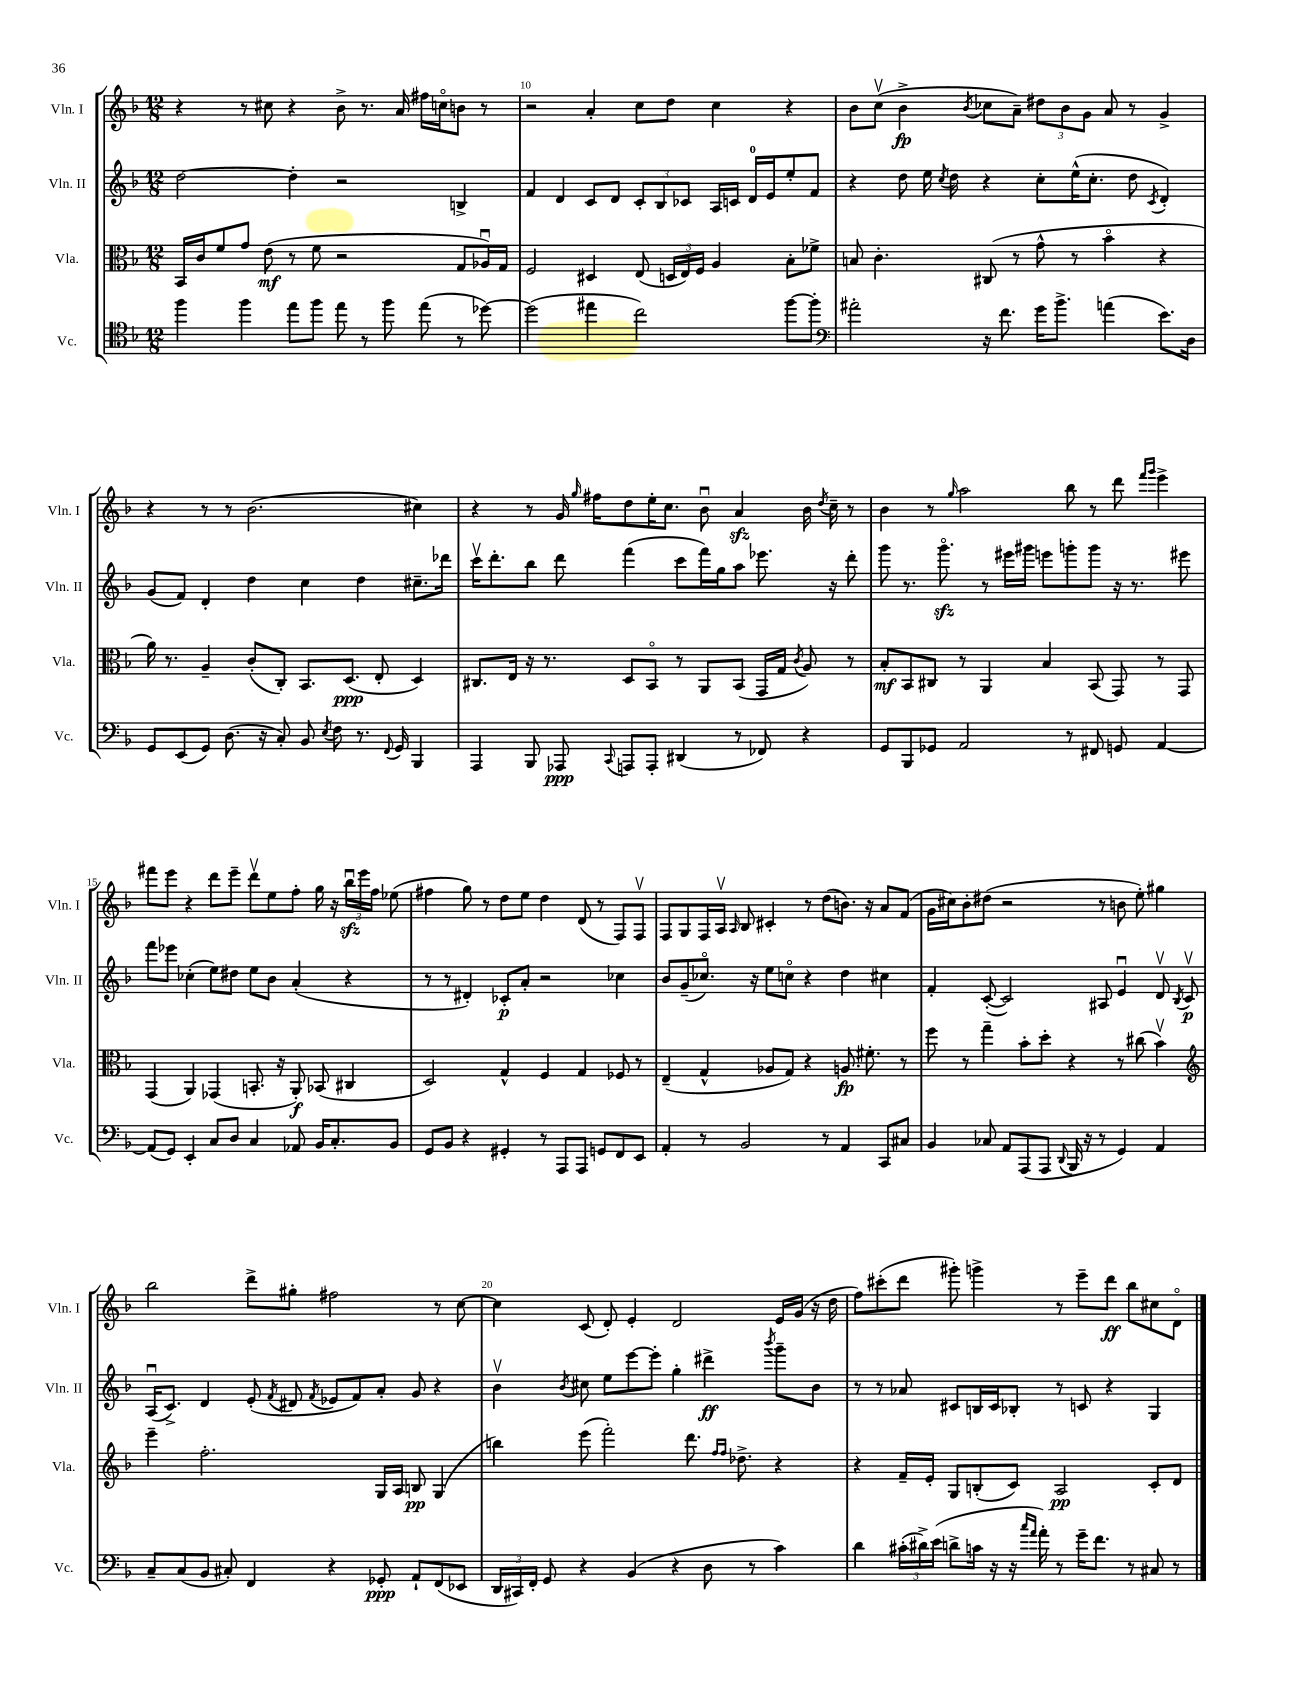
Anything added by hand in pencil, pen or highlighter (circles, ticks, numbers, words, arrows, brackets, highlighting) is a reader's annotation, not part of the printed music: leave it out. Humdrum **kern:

**kern	**kern	**kern	**kern
*staff4	*staff3	*staff2	*staff1
*clefC4	*clefC3	*clefG2	*clefG2
*k[b-]	*k[b-]	*k[b-]	*k[b-]
*M12/8	*M12/8	*M12/8	*M12/8
4ff\	16BB-/LL	[2dd\	4r
.	16c/J	.	.
.	8f/	.	.
4ff\	8g/J	.	8r
.	(8e\	.	8cc#\
8ee\L	8r	4dd'\]	4r
8ff\J	8f\	.	.
8ee\	2r	2r	8b-^\
8r	.	.	8.r
8ff\	.	.	.
.	.	.	16a/
(8ee\	.	.	16ff#\LL
.	.	.	16cco\J
8r	8G/L	4B^/	8b\J
[8dd-\)	16A-u/L)	.	8r
.	16G/JJ	.	.
=	=	=	=
(2dd-\]	2F/	4f/	2r
.	.	4d/	.
4ee#\	4D#/	8c/L	4a'/
.	.	8d/J	.
2cc\)	(8E/	12c'/L	8cc\L
.	.	12B-/	.
.	24D/LL	.	8dd\J
.	24E/)	12c-/J	.
.	24F/JJ	.	.
.	4A/	16A/LL	4cc\
.	.	16c/JJ	.
.	.	16d/LL	.
.	.	16e/J	.
[8ff\L	8B-'\L	8ee'/	4r
8ff'\]J	8f-^\J	8f/J	.
=	=	=	=
*clefF4	*	*	*
2a#'\	8B/	4r	8b-\L
.	4.c'\	.	(8ccv\J
.	.	8dd\	4b-^\
.	.	16ee\	.
.	.	8qcc/	.
.	.	16dd\	.
.	.	.	8qb-/
16r	(8C#/	4r	8cc-\L
8.f\	.	.	.
.	8r	.	8a~\J)
16g\LK	8g^^\	8cc'\L	12dd#\L
8.b-^\J	.	.	.
.	.	.	12b-\
.	8r	(16ee^^\K	.
.	.	.	12g\J
.	.	8.cc'\J	.
(4a\	4b-o\	.	8a/
.	.	8dd\	8r
.	.	8qc/	.
8.e\L)	4r	4d'/)	4g^/
16D\Jk	.	.	.
=	=	=	=
8GG/L	16a\)	(8g/L	4r
.	8.r	.	.
(8EE/	.	8f/J)	.
8GG/J)	4A~/	4d'/	8r
(8.D\	.	.	8r
.	(8c'/L	4dd\	(2.b-\
16r	.	.	.
8C'/)	8C'/J)	.	.
8BB-/	8.BB-/L	4cc\	.
8qE/	.	.	.
8F\	.	.	.
.	(8.D/J	.	.
8.r	.	4dd\	.
.	8E'/	.	.
8qqFF/	.	.	.
16GG/	.	.	.
4BBB-/	4D/)	8.cc#~\L	4cc#\)
.	.	16ddd-\Jk	.
=	=	=	=
4AAA/	8.C#/L	16cccv\LK	4r
.	.	8.ddd'\	.
.	16E/Jk	.	.
8BBB-/	16r	8bb-\J	8r
.	8.r	.	.
8AAA-/	.	8ddd\	16g/
.	.	.	16qqgg/
.	.	.	16ff#\LK
8qqCC/	.	.	.
8AAA/L	8D/L	(4fff\	8dd\
8AAA'/J	8BB-o/J	.	16ee'\K
.	.	.	8.cc\J
(4DD#/	8r	8ccc\L	.
.	8AA/L	16fff\L)	8b-u\
.	.	16gg\J	.
8r	(8BB-/J	8aa\J	4a/
8FF-/)	16GG/LL	8.eee-\	.
.	16G/JJ	.	.
.	8qc/	.	.
4r	8A/)	.	16b-\
.	.	.	8qdd/
.	.	16r	16cc~\
.	8r	8ddd'\	8r
=	=	=	=
8GG/L	8B-'/L	8ggg\	4b-\
8BBB-/	8BB-/	8.r	.
8GG-/J	8C#/J	.	8r
.	.	8.gggo\	.
.	.	.	16qqgg/
2AA/	8r	.	2aa\
.	4AA/	8r	.
.	.	16eee#\LL	.
.	.	16ggg#\JJ	.
.	4B-/	8eee\L	.
8r	.	8ggg'\	8bb-\
8FF#/	(8BB-/	8ggg\J	8r
8GG/	8GG/)	16r	8ddd\
.	.	8.r	.
.	.	.	16qqfff/LL
.	.	.	16qqggg/JJ
[4AA/	8r	.	4eee^\
.	8GG/	8eee#\	.
=	=	=	=
(8AA/]L	(4GG/	8fff\L	8fff#\L
8GG/J)	.	8eee-\J	8eee\J
4EE'/	4AA/)	(4cc-'\	4r
8C/L	(4GG-/	8ee\L)	8ddd\L
8D/J	.	8dd#\J	8eee~\J
4C/	8.BB'/	8ee\L	8dddv\L
.	.	8b-\J	8ee\
.	16r	.	.
8AA-/	8AA'/)	(4a'/	8ff'\J
16BB-/LK	(8BB-/	.	16gg\
8.C'/	.	.	16r
.	4C#/	4r	24bb-u\LL
.	.	.	24eee\
.	.	.	24ff\JJ
8BB-/J	.	.	(8ee-\
=	=	=	=
8GG/L	2D/)	8r	4ff#\
8BB-/J	.	8r	.
4r	.	4d#'/)	8gg\)
.	.	.	8r
4GG#'/	4G^^/	8c-'/L	8dd\L
.	.	8a'/J	8ee\J
8r	4F/	2r	4dd\
8AAA/L	.	.	.
8AAA/J	4G/	.	(8d/
8GG/L	.	.	8r
8FF/	8F-/	4cc-\	8F/L)
8EE/J	8r	.	8Fv/J
=	=	=	=
4AA'/	(4E~/	8b-/L	8F/L
.	.	(8g~/	8G/
8r	4G^^/	8.cc-o/J)	16F/L
.	.	.	16Av/JJ
.	.	.	16qqA/
2BB-/	.	.	8B-/
.	.	16r	.
.	8A-/L	8ee\L	4c#'/
.	8G/J)	8cco\J	.
.	4r	4r	8r
8r	.	.	(8dd\L
4AA/	8.A/	4dd\	8.b\J)
.	8.f#'\	.	16r
8CC/L	.	4cc#\	8a/L
8C#/J	8r	.	(8f/J
=	=	=	=
4BB-/	8ff\	4f'/	16g\LL
.	.	.	16cc#\J)
.	8r	.	8b-'\
8C-/	4gg~\	([8c'/	(8dd#\J
8AA/L	.	2c/])	2r
(8AAA/	8b-'\L	.	.
8AAA/J	8dd'\J	.	.
8qqDD/	.	.	.
16BBB-/	4r	.	.
16r	.	.	.
8r	.	8A#/	8r
4GG/)	8r	4eu/	8b\
.	(8cc#\	.	8ee'\)
4AA/	4b-v\)	8dv/	4gg#\
.	.	8qB-/	.
.	.	8cv/	.
=	=	=	=
*	*clefG2	*	*
8C~/L	4eee~\	(16Au/LK	2bb-\
.	.	8.c^/J)	.
(8C/	.	.	.
8BB-/J	2.ff'\	4d/	.
8C#'/)	.	.	.
4FF/	.	(8e'/	8ddd^\L
.	.	8qf/	.
.	.	8d#/	8gg#'\J
.	.	8qf/	.
4r	.	8e-/L	2ff#\
.	.	8f/)	.
8GG-'/	16G/LL	8a'/J	.
.	16A/JJ	.	.
8AA`/L	8B/	8g/	.
(8FF/	(4G/	4r	8r
8EE-/J	.	.	[8cc\
=	=	=	=
24DD/LL	4bb\)	4b-v\	4cc\]
24CC#/)	.	.	.
24FF'/JJ	.	.	.
8GG/	.	.	.
.	.	8qb-/	.
4r	(8eee\	8cc#\	(8c/
.	2fff'\)	8ee\L	8d'/)
(4BB-/	.	[8eee\	4e'/
.	.	8eee'\]J	.
4r	.	4gg'\	2d/
.	8.ddd\	.	.
8D\	.	4ddd#^\	.
.	16qqff/LL	.	.
.	16qqff/JJ	.	.
.	8.dd-^\	.	.
8r	.	.	.
.	.	8qbbb-/	.
4c\)	4r	8ggg~\L	16e/LL
.	.	.	(16g/JJ
.	.	8b-\J	16r
.	.	.	16dd\
=	=	=	=
4d\	4r	8r	8ff\L)
.	.	8r	(8ccc#'\
(24c#'\LL	16f~/LL	8a-/	8ddd\J
24d#^\)	.	.	.
.	16e'/JJ	.	.
(24e\JJ	.	.	.
8d^\L	8G/L	8c#/L	8ggg#'\)
16c\Jk	(8B'/	16B/L	4ggg^\
16r	.	16c#/J	.
16r	8c/J)	8B-'/J	.
16qqcc/LL	.	.	.
16qqa/JJ	.	.	.
16a'\)	.	.	.
8r	2A/	8r	8r
16g~\LK	.	8c/	8eee~\L
8.f\J	.	.	.
.	.	4r	8ddd\J
8r	.	.	8bb-\L
8C#/	8c'/L	4G/	8cc#\
8r	8d/J	.	8do\J
==	==	==	==
*-	*-	*-	*-
